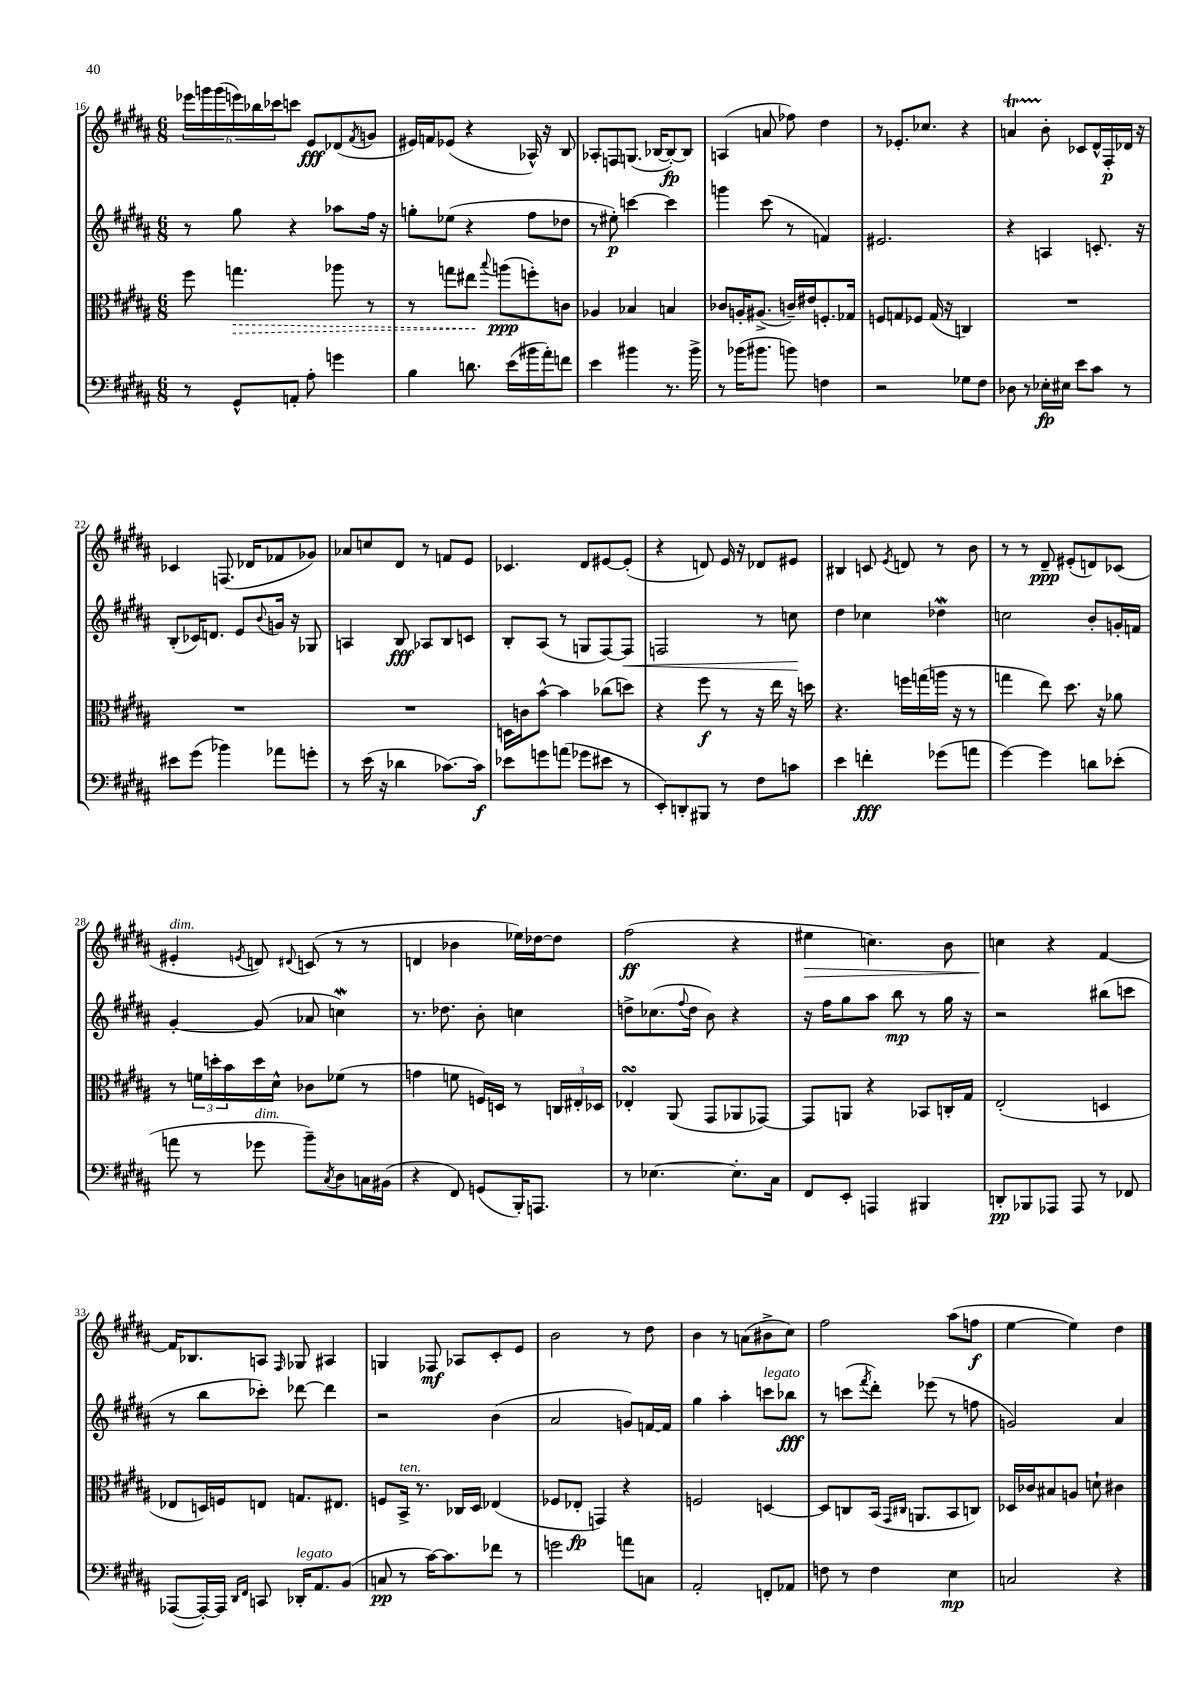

**kern	**kern	**kern	**kern
*staff4	*staff3	*staff2	*staff1
*clefF4	*clefC3	*clefG2	*clefG2
*k[f#c#g#d#a#]	*k[f#c#g#d#a#]	*k[f#c#g#d#a#]	*k[f#c#g#d#a#]
*M6/8	*M6/8	*M6/8	*M6/8
8r	8ff#	8r	24eee-
.	.	.	24ggg
.	.	.	(24ggg
8GG#^^	4.gg	8gg#	24eee)
.	.	.	24bb-
.	.	.	24ccc-
8AA'	.	4r	8ccc
8A#'	.	.	8e
4g	8aa-	8aa-	(8d-
.	.	.	8qf#
.	8r	16ff#	8g
.	.	16r	.
=	=	=	=
4B	8r	8gg'	16e#)
.	.	.	16f
.	8gg	(8ee-	(8e-
8.d	8ee#	4r	4r
.	8qqbb	.	.
.	(8aa	.	.
(16e	.	.	.
16b#	8ff')	8ff#	16A-^^)
16a#')	.	.	16r
8f	8c	8dd-	8B
=	=	=	=
4e	4A-	8r	8A-'
.	.	8ee#')	8F
4b#	4B-	[4ccc	(8.G
.	.	.	[16B-
8.r	4B	4ccc]	8B-'_)
.	.	.	8B-]
16b#^	.	.	.
=	=	=	=
8r	8c-	4ggg	(4A
(16b-	16A'	.	.
8.b#	(8.A#^	.	.
.	.	(8ccc#	8a
8b)	16c~)	8r	8ff-)
.	16e#	.	.
4F	8.F'	4f)	4dd#
.	16G-	.	.
=	=	=	=
2r	8F	2.e#	8r
.	8G	.	8.e-'
.	8F-	.	.
.	.	.	8.cc-
.	(16G	.	.
.	16r	.	.
8G-	4C)	.	4r
8F#	.	.	.
=	=	=	=
8D-	2.r	4r	4a
8r	.	.	.
16E-'	.	4A	8b'
16E#	.	.	.
8e	.	.	8c-
8c#	.	8.c'	16d#^^
.	.	.	16F#'
8r	.	.	16d-
.	.	16r	16r
=	=	=	=
8e#	2.r	(8B'	4c-
(8g#	.	16c-)	.
.	.	8.d	.
4b-)	.	.	(8.F
.	.	8e	.
.	.	.	16d-
.	.	8qqb	.
8a-	.	16g	8f-
.	.	16r	.
8g'	.	8G-	8g-)
=	=	=	=
8r	2.r	4A	8a-
(16e	.	.	8cc
16r	.	.	.
4d-	.	8B	8d#
.	.	8A-	8r
[8.c-)	.	8B	8f
.	.	8c	8e
16c-]	.	.	.
=	=	=	=
8e-	16D	8B'	4.c-
.	16c	.	.
8g	[8b^^	(8A#	.
(8a	4b]	8r	.
8g-	.	8G	8d#
8e#	(8cc-	[8F#)	[8e#
8r	8dd)	8F#]	(8e#']
=	=	=	=
8EE')	4r	2F	4r
8DD'	.	.	.
8BBB#	8ff#	.	8d)
8r	8r	.	16e
.	.	.	16r
8F#	16r	8r	8d-
.	16ee	.	.
8c	16r	8cc	8e#
.	16dd	.	.
=	=	=	=
4e	4.r	4dd#	4B#
4f'	.	4cc-	8c
.	.	.	8qe
.	16ff	.	8d
.	(16gg	.	.
(8g-	16aa	4dd-	8r
.	16r	.	.
8a	8r	.	8b
=	=	=	=
[4g#)	4gg	2cc	8r
.	.	.	8r
4g#]	8ee)	.	8d#~
.	8.dd#	.	(8e#'
8d	.	8b'	8d)
.	16r	.	.
(8e-'	8a-	16g'	(8c-
.	.	16f	.
=	=	=	=
8a	8r	[4g#'	4e#'
8r	24f	.	.
.	24dd'	.	.
.	24b	.	.
.	.	.	8qe
8g-	16dd	(8g#]	8d)
.	16d#^^	.	.
.	.	.	8qqd#
8b~)	8c-	8a-	(8c
8qC#	.	.	.
8D#	(8f-	4cc)	8r
16C	8r	.	8r
(16BB#	.	.	.
=	=	=	=
4r	4g	8.r	4d
.	.	8.dd-	.
8FF#)	8f	.	4b-
(8GG	16F)	8b'	.
.	16D	.	.
16BBB')	8r	4cc	16ee-)
8.AAA	.	.	[16dd-
.	24C	.	8dd-]
.	24E#'	.	.
.	24D-	.	.
=	=	=	=
8r	4E-'	8dd^	(2ff#
[4.E-	.	(8.cc-	.
.	(8AA#	.	.
.	.	8qqff#	.
.	.	16dd	.
.	8GG#	8b)	.
8.E-']	8AA-	4r	4r
.	[8GG-)	.	.
16C#	.	.	.
=	=	=	=
8FF#	8GG-]	16r	4ee#
.	.	16ff#	.
8EE'	8AA	8gg#	.
4AAA	4r	8aa#	4.cc)
.	.	8bb	.
4BBB#	8BB-	8r	.
.	16C'	16gg#	8b
.	16G#	16r	.
=	=	=	=
8DD'	(2E'	2r	4cc
8BBB-	.	.	.
8AAA-	.	.	4r
8AAA-	.	.	.
8r	4D	(8bb#	[4f#
8FF-	.	8ccc	.
=	=	=	=
([8AAA-	8E-	8r	16f#]
.	.	.	8.B-
16AAA-'_)	16D)	8bb	.
16AAA-]	16F	.	.
16qqDD#	.	.	.
16qqFF#	.	.	.
8CC	8E	8ccc-')	8A
.	.	.	16qqF#
16DD-'	8.G	[8ddd-	8G-
8.AA#	.	.	.
.	.	4ddd-]	4A#
.	8.E#	.	.
(8BB	.	.	.
=	=	=	=
8C	8F	2r	4G
8r	16BB^	.	.
.	8.r	.	.
[16c#)	.	.	8F-
8.c#]	.	.	.
.	16C-	.	8A-
.	16D#	.	.
8f-	(4E-	(4b	8c#'
8r	.	.	8e
=	=	=	=
2g	8F-	2a#	2b
.	8E-'	.	.
.	4GG)	.	.
8a	4r	8g)	8r
8C	.	[16f	8dd#
.	.	16f]	.
=	=	=	=
2AA#'	2F	4gg#	4b
.	.	4aa#'	8r
.	.	.	(8a
8FF'	[4D	8ccc	8b#^
8AA-	.	8bb-	8cc#)
=	=	=	=
8F	8D]	8r	2ff#
8r	8C	(8ccc	.
.	.	8qfff#	.
4F	(16BB	8ddd#')	.
.	16qqGG#	.	.
.	16qqC#	.	.
.	8.AA	.	.
.	.	(8eee-	.
4E	8BB	8r	(8aa#
.	8C)	8ff	8ff
=	=	=	=
2C	16D-	2g)	[4ee
.	16c-	.	.
.	8B#	.	.
.	8A	.	4ee])
.	8d`	.	.
4r	4c#	4a#	4dd#
==	==	==	==
*-	*-	*-	*-
